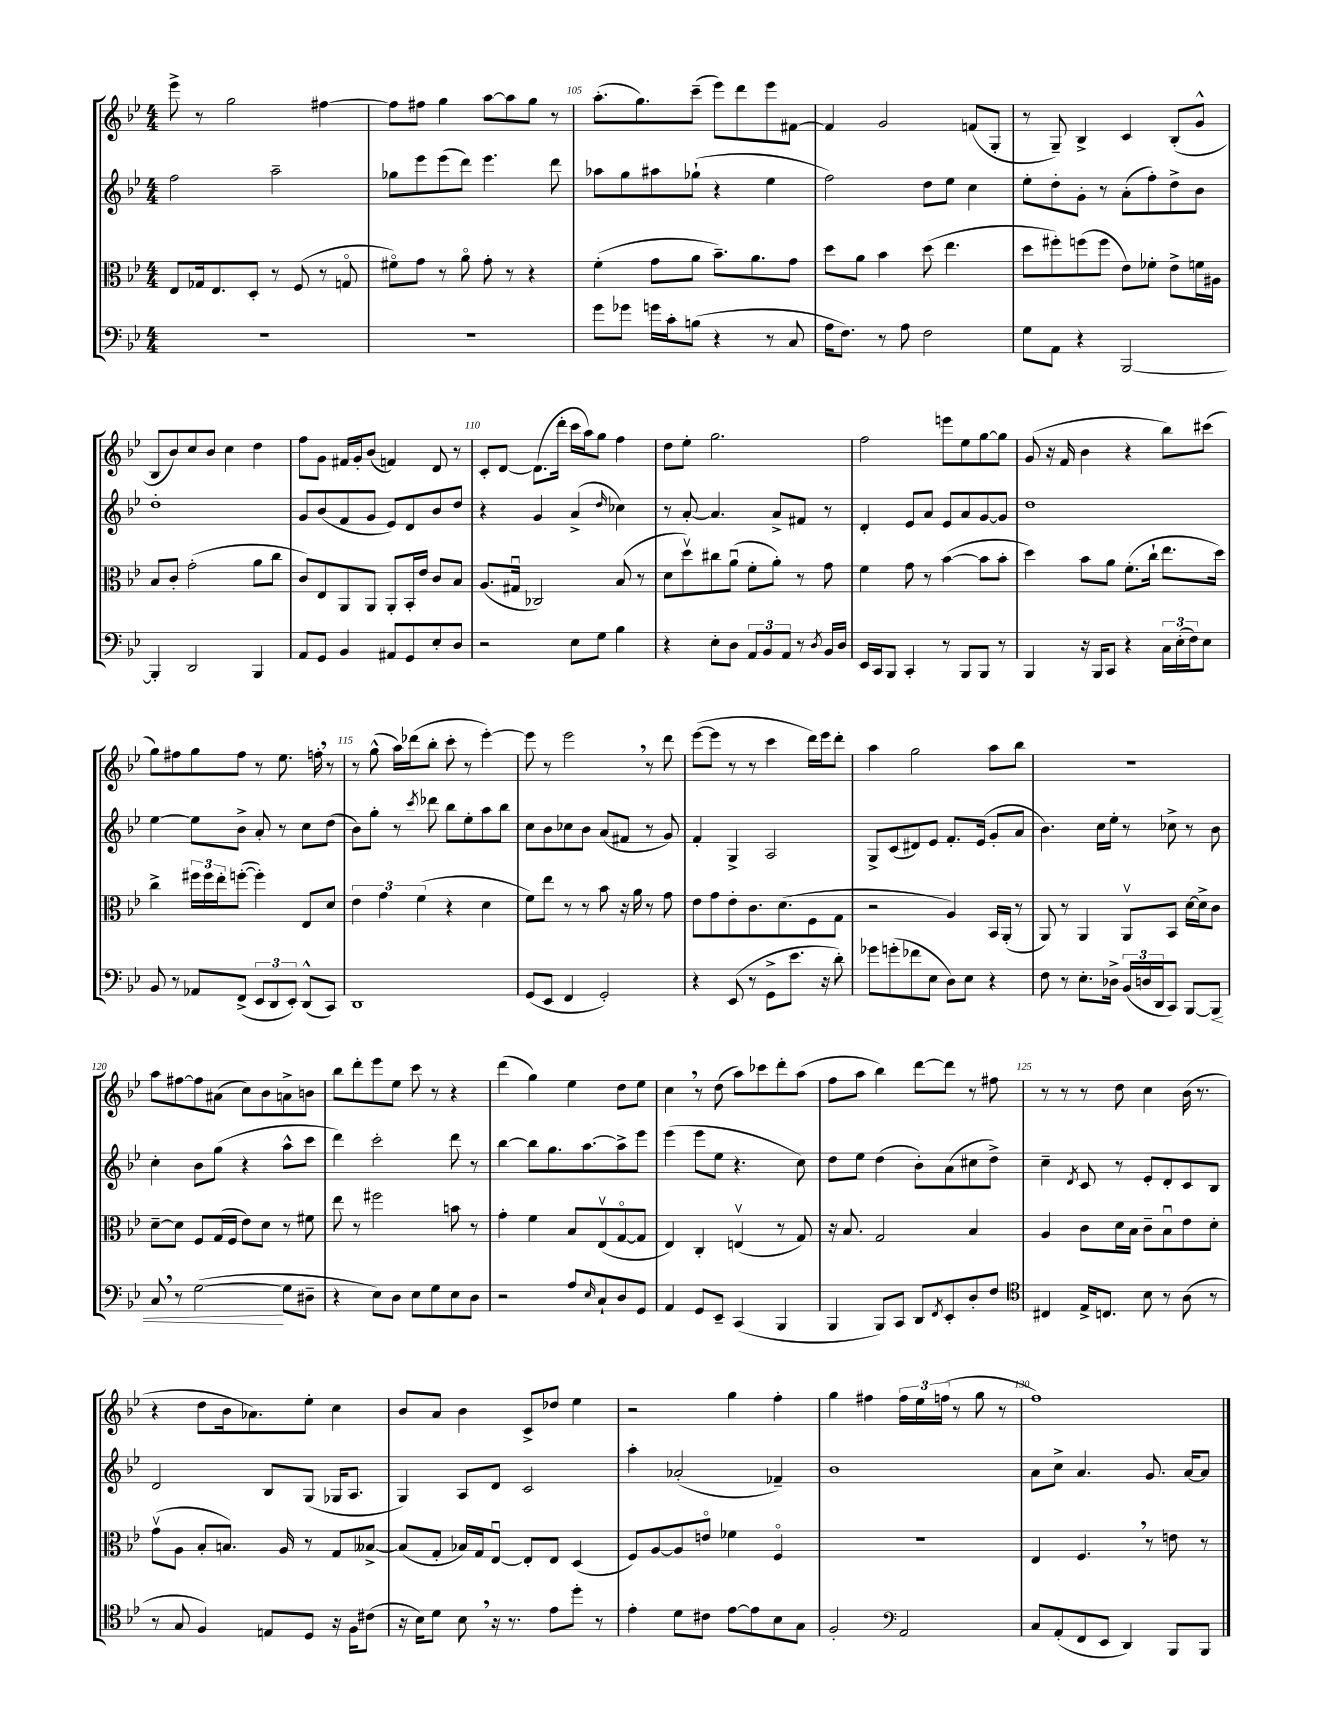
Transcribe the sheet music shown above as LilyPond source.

<<
\new StaffGroup <<
\new Staff = "s0" {
    \clef treble \key bes \major \numericTimeSignature \time 4/4
    ees'''8-> r8 g''2 fis''4~ |
    fis''8 fis''8 g''4 a''8~ a''8 g''8 r8 |
    a''8.-.( g''8.) c'''8--( ees'''8) d'''8 ees'''8 fis'8~ |
    fis'4 g'2 f'8( g8-. |
    r8 g8--) bes4-> c'4 bes8-.( g'8-^ |
    bes8 bes'8) c''8 bes'8 c''4 d''4 |
    f''8 g'8 fis'16 g'16-. bes'8( f'4) d'8 r8 |
    c'8-. d'8~ d'8.( d'''16-. c'''16 a''16) g''8 f''4 |
    d''8 ees''8-. g''2. |
    f''2 e'''8 ees''8 g''8~ g''8 |
    g'8( r16 f'16 bes'4 r4 bes''8) cis'''8( |
    g''8) fis''8 g''8 fis''8 r8 ees''8. f''16-. \breathe r8 |
    r8 g''8-^( a''16) des'''16( bes''8-. c'''8-. r8 ees'''4~-.) |
    ees'''8 r8 ees'''2 \breathe r8 d'''8 |
    ees'''8~( ees'''8 r8 r8 c'''4 d'''16) ees'''16 d'''8-. |
    a''4 g''2 a''8 bes''8 |
    R1 |
    a''8 fis''8~ fis''8 ais'8( c''8) bes'8 a'8-> b'8 |
    bes''8 d'''8-. ees'''8 ees''8 c'''8 r8 r4 |
    d'''4( g''4) ees''4 d''8 ees''8 |
    c''4 \breathe r8 d''8( a''8) ces'''8 d'''8-. a''8( |
    f''8 a''8 bes''4) d'''8~ d'''8 r8 fis''8 |
    r8 r8 r8 d''8 c''4 bes'16( r8. |
    r4 d''8 bes'16 aes'8.) ees''8-. c''4 |
    bes'8 a'8 bes'4 c'8-> des''8 ees''4 |
    r2 g''4 f''4-. |
    g''4 fis''4 \tuplet 3/2 { fis''16 ees''16 f''16( } r8 g''8 r8 |
    f''1) \bar "|." |
}
\new Staff = "s1" {
    \clef treble \key bes \major \numericTimeSignature \time 4/4
    f''2 a''2-- |
    ges''8 ees'''8 ees'''8( d'''8) ees'''4. d'''8 |
    aes''8 g''8 ais''8 ges''8-!( r4 ees''4 |
    f''2) d''8 ees''8 c''4 |
    ees''8-. d''8-. g'8-. r8 a'8-.( f''8-.) d''8-> bes'8 |
    d''1-. |
    g'8 bes'8( f'8 g'8 ees'8) d'8 bes'8 d''8 |
    r4 g'4 a'4->( \grace { d''16 } ces''4) |
    r8 a'8~-. a'4. a'8-> fis'8 r8 |
    d'4-. ees'8 a'8 ees'8 a'8 g'8~ g'8 |
    d''1 |
    ees''4~ ees''8 bes'8-> a'8-. r8 c''8 d''8( |
    bes'8) g''8-. r8 \acciaccatura { c'''8 } des'''8 bes''8 ees''8-. a''8 bes''8 |
    c''8 bes'8 ces''8 bes'8 a'8( fis'8 r8 g'8) |
    f'4-. g4-> a2 |
    g8-> c'8( dis'8) ees'8 f'8.-. ees'16( g'8-. a'8 |
    bes'4.) c''16 ees''16-. r8 ces''8-> r8 bes'8 |
    c''4-. bes'8 g''8( r4 a''8-^ c'''8 |
    d'''4) c'''2-. d'''8 r8 |
    bes''4~ bes''8 g''8. a''8.~ a''8-> ees'''8 |
    ees'''4( ees'''8 ees''8 r4. c''8) |
    d''8 ees''8 d''4( bes'8-.) a'8( cis''8 d''8->) |
    c''4-- \acciaccatura { d'8 } c'8 r8 ees'8-. d'8-. c'8 bes8 |
    d'2 bes8 g8( ges16 a8. |
    g4) a8 d'8 c'2 |
    a''4-. aes'2-.( fes'4--) |
    bes'1 |
    a'8 c''8-> a'4. g'8. a'16~ a'8 \bar "|." |
}
\new Staff = "s2" {
    \clef alto \key bes \major \numericTimeSignature \time 4/4
    ees8 ges16 ees8. d8-. r8 f8( r8 g8\flageolet |
    fis'8\flageolet) g'8 r8 a'8\flageolet g'8-. r8 r4 |
    f'4-.( g'8 a'8 bes'8.--) a'8. g'8 |
    d''8 a'8 bes'4 d''8( ees''4. |
    d''8 fis''8-.) f''8( f''8 ees'8) fes'8-. ees'8-> f'16 ais16 |
    bes8 c'8-. g'2-.( a'8 c''8 |
    c'8) ees8 a,8 a,8 a,8-. bes,16-. ees'16 c'8 bes8 |
    a8.( gis16\downbow ces2) bes8( r8 |
    d'8 d''8\upbow) cis''8 a'8\downbow( f'8-. a'8-.) r8 g'8 |
    f'4 g'8 r8 bes'4~( bes'8 bes'8-. |
    d''4) bes'8 a'8 f'8.-.( c''16-! ees''8. d''16) |
    c''4-> \tuplet 3/2 { fis''16 fis''16 ees''16-. } f''8~-.( f''4-.) ees8 d'8 |
    \tuplet 3/2 { ees'4 g'4 f'4( } r4 d'4 |
    f'8) ees''8 r8 r8 bes'8 r16 a'16 r8 g'8 |
    ees'8 g'8 ees'8-. c'8. d'8.( f8 g8 |
    r2 a4) bes,16 a,16-.( r8 |
    a,8) r8 a,4 a,8\upbow bes,8 d'16~ d'16-> c'8 |
    d'8~-- d'8 f8 g16( f16 ees'8) d'8 r8 fis'8 |
    ees''8 r8 fis''2 b'8 r8 |
    g'4-. f'4 bes8 ees8\upbow( g8~\flageolet g8 |
    ees4) c4-. e4\upbow( r8 g8) |
    r16 bes8. g2 bes4 |
    a4 c'8 d'16 bes16 c'8-- bes8\downbow ees'8 d'8-. |
    g'8\upbow( a8 bes8-. b8.) a16 r8 g8 beses8~-> |
    beses8( g8-. bes16) g16 ees8~\downbow ees8-. ees8 d4( |
    f8) a8~ a8 e'8\flageolet fes'4 f4\flageolet |
    R1 |
    ees4 f4. \breathe r8 e'8 r8 \bar "|." |
}
\new Staff = "s3" {
    \clef bass \key bes \major \numericTimeSignature \time 4/4
    R1 |
    R1 |
    g'8 ges'8 g'16 c'16-. b8( r4 r8 c8 |
    a16 f8.) r8 a8 f2 |
    g8 a,8 r4 bes,,2~ |
    bes,,4-. d,2 bes,,4 |
    a,8 g,8 bes,4 ais,8 g,8 ees8-. d8 |
    r2 ees8 g8 bes4 |
    r4 ees8-. d8 \tuplet 3/2 { a,8 bes,8 a,8 } r8 \acciaccatura { d8 } bes,16 d16 |
    ees,16 c,16 bes,,8 c,4-. r8 bes,,8 bes,,8 r8 |
    bes,,4 r16 bes,,16 c,8 r4 \tuplet 3/2 { c16 ees16-.( f16) } ees8 |
    bes,8 r8 aes,8 f,8->( \tuplet 3/2 { ees,8 d,8 ees,8-.) } d,8-^( c,8) |
    d,1 |
    g,8( ees,8 f,4 g,2-.) |
    r4 ees,8( r8 g,8-> ees'8. r16 d'8-.) |
    ges'8 g'8-.( fes'8 ees8 d8) ees8 r4 |
    f8 r8 ees8.-. des16-> \tuplet 3/2 { bes,16( d16 d,16 } c,8) bes,,8~ bes,,8\< |
    c8 \breathe r8 g2~\!( g8 dis8-- |
    r4 ees8) d8 ees8 g8 ees8 d8 |
    r2 a8 \grace { ees16 } c8-! d8 g,8 |
    a,4 g,8 ees,8-- c,4( bes,,4 |
    bes,,4 bes,,8) c,8 d,8 \acciaccatura { f,8 } ees,8-. d8-. f8 |
    \clef tenor cis4 ees16-> c8. bes8 r8 a8( r8 |
    r8 g8 f4) e8 d8 r16 f16 cis'8( |
    r16 bes16) d'8 bes8 \breathe r16 r8. ees'8 d''8-. r8 |
    ees'4-. d'8 cis'8 ees'8~ ees'8 bes8 g8 |
    f2-. \clef bass a,2 |
    c8 a,8-.( f,8 ees,8 d,4) bes,,8 bes,,8 \bar "|." |
}
>>
>>
\layout { \context { \Score currentBarNumber = #103 \override BarNumber.break-visibility = ##(#f #t #t) barNumberVisibility = #(every-nth-bar-number-visible 5) } }
